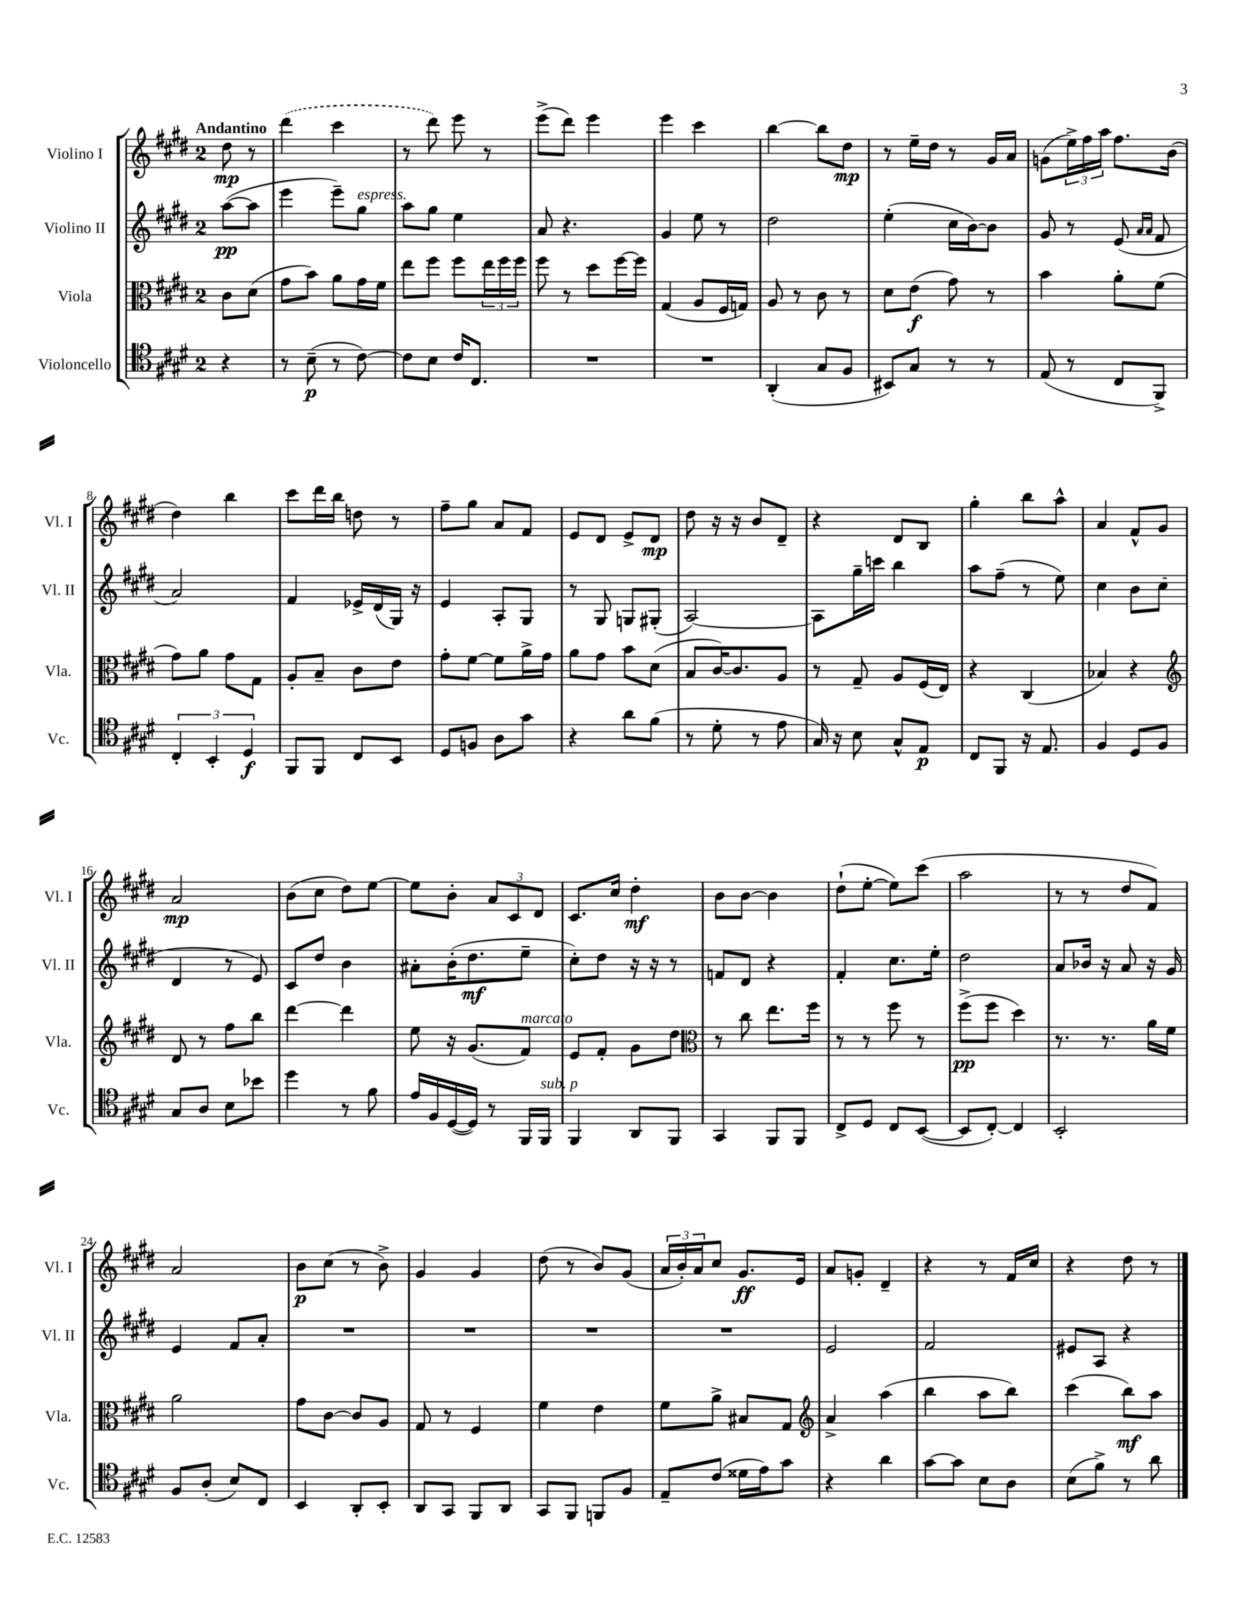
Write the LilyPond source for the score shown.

<<
\new StaffGroup <<
\new Staff = "s0" \with { instrumentName = "Violino I" shortInstrumentName = "Vl. I" } {
    \clef treble \key e \major \once \override Staff.TimeSignature.style = #'single-digit \time 2/4 \partial 4 \tempo "Andantino"
    dis''8\mp r8 |
    \once \slurDashed dis'''4( cis'''4 |
    r8 dis'''8) e'''8 r8 |
    e'''8->( dis'''8) e'''4 |
    e'''4 cis'''4 |
    b''4~ b''8 dis''8\mp |
    r8 e''16-- dis''16 r8 gis'16 a'16 |
    g'8( \tuplet 3/2 { e''16->) fis''16 a''16 } fis''8. b'16( |
    dis''4) b''4 |
    cis'''8 dis'''16 b''16 d''8 r8 |
    fis''8-- gis''8 a'8 fis'8 |
    e'8 dis'8 e'8-> dis'8\mp |
    dis''8 r16 r16 b'8 dis'8-- |
    r4 dis'8 b8 |
    gis''4-. b''8 a''8-^ |
    a'4 fis'8-^ gis'8 |
    a'2\mp |
    b'8( cis''8 dis''8) e''8~ |
    e''8 b'8-. \tuplet 3/2 { a'8 cis'8 dis'8 } |
    cis'8. cis''16 dis''4-.\mf |
    b'8 b'8~ b'4 |
    dis''8-!( e''8~-. e''8) cis'''8( |
    a''2 |
    r8 r8 dis''8 fis'8) |
    a'2 |
    b'8\p cis''8( r8 b'8->) |
    gis'4 gis'4 |
    dis''8( r8 b'8) gis'8( |
    \tuplet 3/2 { a'16 b'16-.) a'16 } cis''8 gis'8.\ff e'16 |
    a'8 g'8-. dis'4-- |
    r4 r8 fis'16 cis''16 |
    r4 dis''8 r8 \bar "|." |
}
\new Staff = "s1" \with { instrumentName = "Violino II" shortInstrumentName = "Vl. II" } {
    \clef treble \key e \major \once \override Staff.TimeSignature.style = #'single-digit \time 2/4 \partial 4
    a''8~\pp( a''8 |
    e'''4 e'''8--) gis''8^\markup { \italic "espress." } |
    a''8 gis''8 e''4 |
    a'8 r4. |
    gis'4 e''8 r8 |
    dis''2 |
    e''4-.( cis''16 b'16~) b'8 |
    gis'8 r8 e'8( \grace { a'16 a'16 } fis'8 |
    a'2) |
    fis'4 ees'16-> dis'16( gis16) r16 |
    e'4 a8-. gis8 |
    r8 gis8 g8 gis8-.( |
    a2~) |
    a8 gis''16-- c'''16 b''4 |
    a''8 fis''8--( r8 e''8) |
    cis''4 b'8 cis''8( |
    dis'4 r8 e'8) |
    cis'8 dis''8 b'4 |
    ais'8-. b'16-.( dis''8.\mf e''8-- |
    cis''8-.) dis''8 r16 r16 r8 |
    f'8 dis'8 r4 |
    fis'4-. cis''8. e''16-. |
    dis''2 |
    a'8 bes'16 r16 a'8 r16 gis'16 |
    e'4 fis'8 a'8-. |
    R2 |
    R2 |
    R2 |
    R2 |
    e'2 |
    fis'2 |
    eis'8 a8 r4 \bar "|." |
}
\new Staff = "s2" \with { instrumentName = "Viola" shortInstrumentName = "Vla." } {
    \clef alto \key e \major \once \override Staff.TimeSignature.style = #'single-digit \time 2/4 \partial 4
    cis'8 dis'8( |
    gis'8 b'8) a'8 gis'16 fis'16 |
    e''8 fis''8 fis''8 \tuplet 3/2 { e''16 fis''16 fis''16 } |
    fis''8 r8 dis''8 fis''16~ fis''16 |
    gis4( a8 fis16 g16) |
    a8 r8 cis'8 r8 |
    dis'8 e'8\f( gis'8) r8 |
    b'4 a'8-. fis'8( |
    gis'8) a'8 gis'8 gis8 |
    a8-. b8-- cis'8 e'8 |
    gis'8-. fis'8~ fis'8 a'16-> gis'16 |
    a'8 gis'8 b'8 dis'8( |
    b8 cis'16~) cis'8. a8 |
    r8 gis8-- a8 fis16( e16) |
    r4 cis4( |
    bes4) r4 |
    \clef treble dis'8 r8 fis''8 b''8 |
    dis'''4~ dis'''4 |
    e''8 r16 gis'8.( fis'8^\markup { \italic "marcato" }) |
    e'8 fis'8-. gis'8 dis''8 |
    \clef alto r8 cis''8 e''8. fis''16 |
    r8 r8 fis''8 r8 |
    fis''8->\pp( fis''8 dis''4) |
    r8. r8. a'16 fis'16 |
    a'2 |
    gis'8 cis'8~ cis'8 a8 |
    gis8 r8 fis4 |
    fis'4 e'4 |
    fis'8 a'8-> bis8 gis8 |
    \clef treble a'4-> a''4( |
    b''4 a''8 b''8) |
    cis'''4( b''8\mf) a''8 \bar "|." |
}
\new Staff = "s3" \with { instrumentName = "Violoncello" shortInstrumentName = "Vc." } {
    \clef tenor \key e \major \once \override Staff.TimeSignature.style = #'single-digit \time 2/4 \partial 4
    r4 |
    r8 b8--\p( r8 cis'8~) |
    cis'8 b8 cis'16 cis8. |
    R2 |
    R2 |
    a,4-.( gis8 fis8 |
    bis,8) gis8 r8 r8 |
    e8( r8 cis8 fis,8->) |
    \tuplet 3/2 { cis4-. b,4-. dis4\f } |
    fis,8 fis,8 cis8 b,8 |
    dis8 f8 a8 gis'8 |
    r4 a'8 fis'8( |
    r8 dis'8-. r8 e'8 |
    gis16) r16 b8 gis8-^ e8\p |
    cis8 fis,8 r16 e8. |
    fis4 dis8 fis8 |
    gis8 a8 b8 bes'8 |
    dis''4 r8 fis'8 |
    e'16 fis16 dis16~( dis16) r8 fis,16 fis,16^\markup { \italic "sub. p" } |
    fis,4 a,8 fis,8 |
    gis,4 fis,8 fis,8 |
    cis8-> dis8 cis8 b,8~( |
    b,8 cis8~-.) cis4 |
    b,2-. |
    fis8 a8-.( b8) cis8 |
    b,4 a,8-. b,8-. |
    a,8 gis,8 fis,8 a,8 |
    gis,8 fis,8 f,8 fis8 |
    e8-- cis'8( disis'16 e'16) gis'8 |
    r4 a'4 |
    gis'8~ gis'8 b8 a8 |
    b8( fis'8->) r8 a'8 \bar "|." |
}
>>
>>
